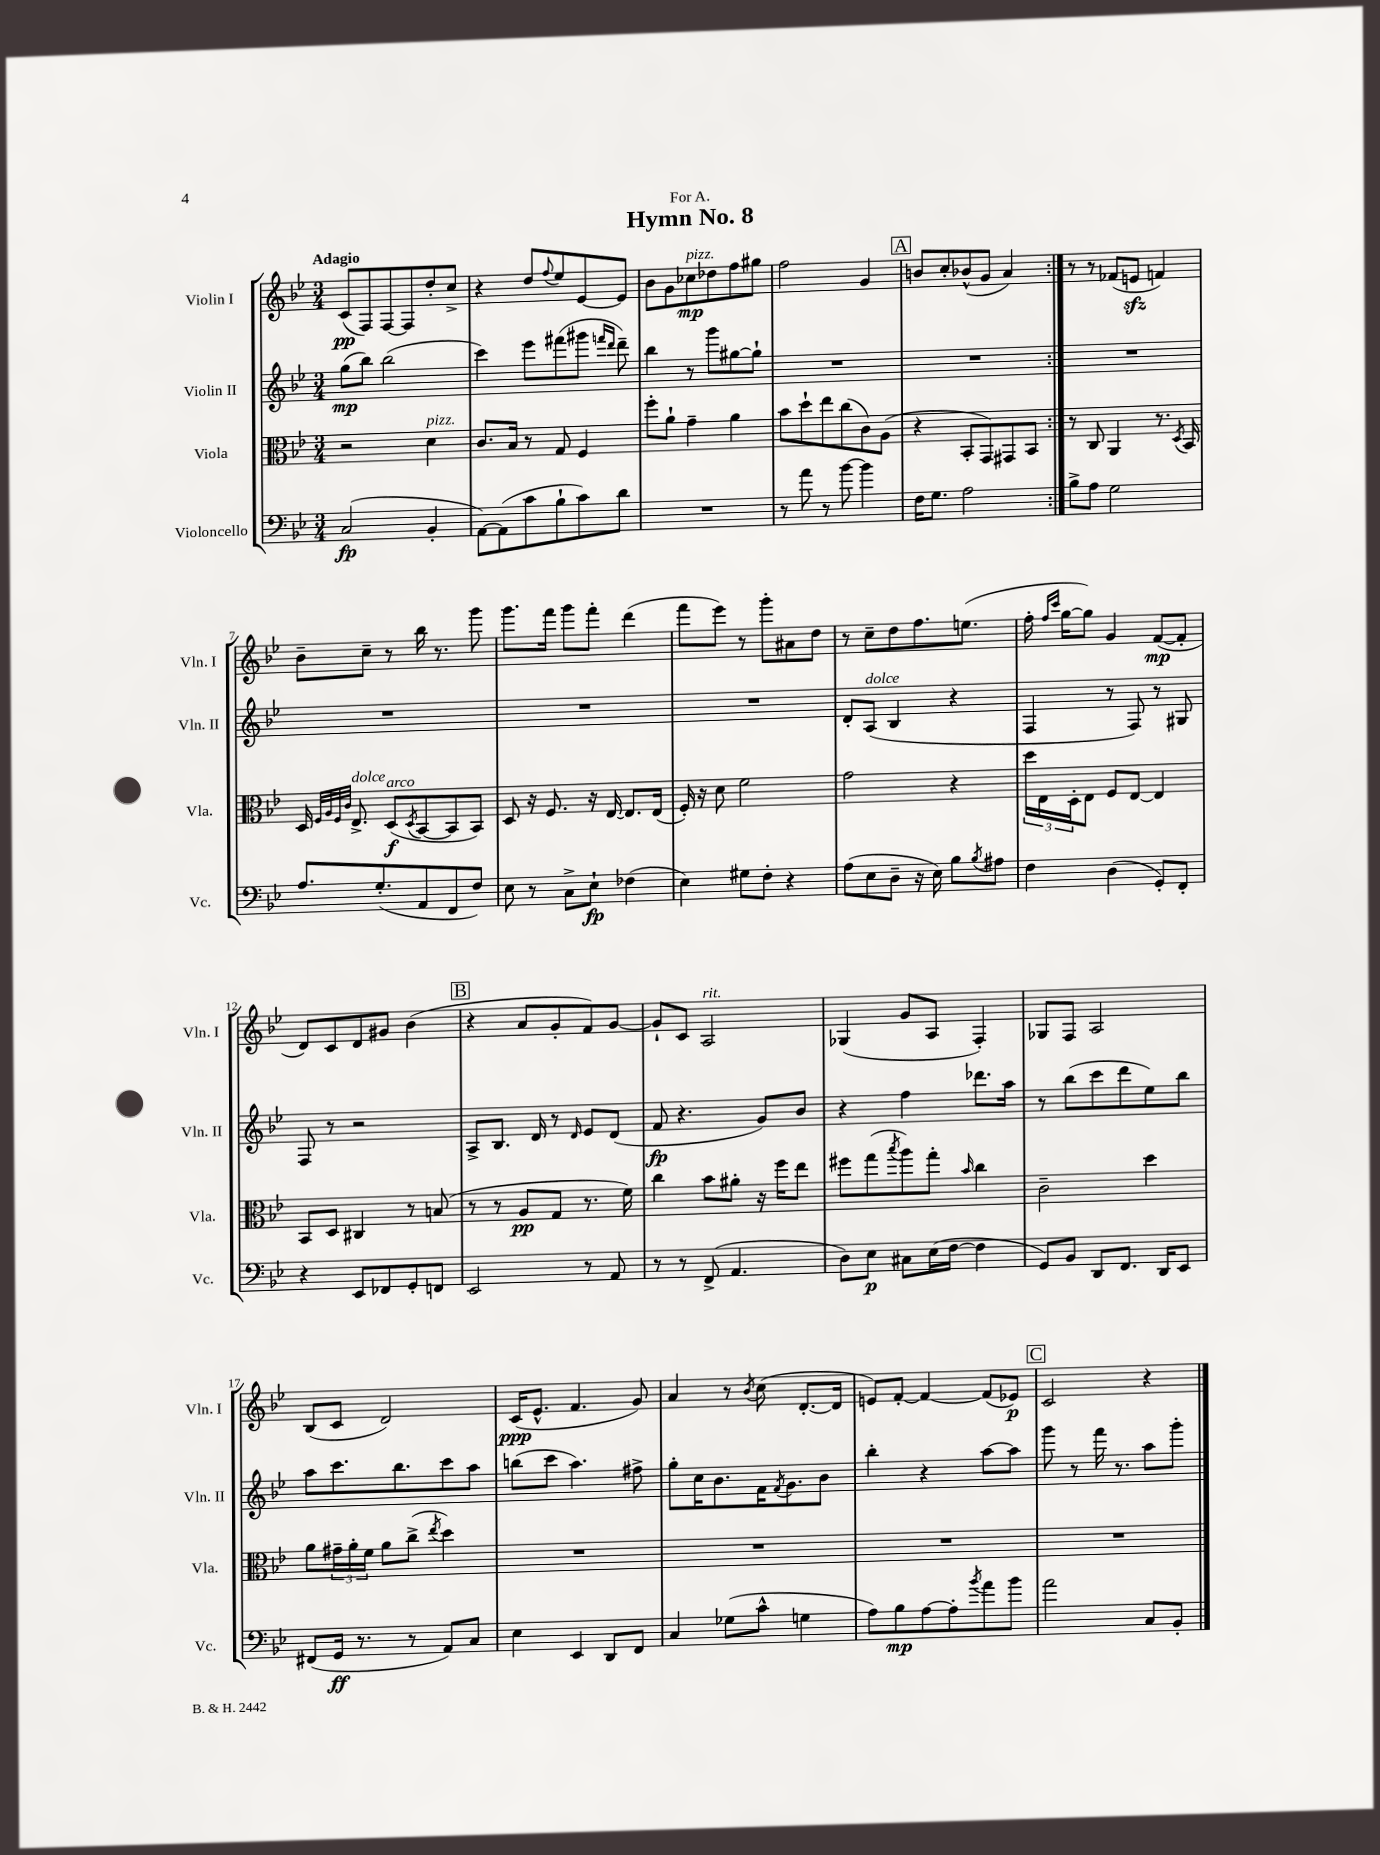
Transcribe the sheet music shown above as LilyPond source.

\header { title = "Hymn No. 8" dedication = "For A." }
<<
\new StaffGroup <<
\new Staff = "s0" \with { instrumentName = "Violin I" shortInstrumentName = "Vln. I" } {
    \clef treble \key bes \major \numericTimeSignature \time 3/4 \tempo "Adagio"
    \repeat volta 2 { c'8\pp( f8) f8~ f8 d''8-. c''8-> |
    r4 d''8 \appoggiatura { f''8 } ees''8 ees'8~ ees'8 |
    bes'8 g'8 ces''8\mp^\markup { \italic "pizz." } des''8 f''8 gis''8 |
    f''2 g'4 |
    \mark \markup { \box "A" } b'8 c''8-. bes'8-^( g'8 a'4) | }
    r8 r8 fes'8( e'8\sfz f'4) |
    bes'8-- c''8-- r8 bes''16 r8. g'''8 |
    g'''8. f'''16 g'''8 f'''8-. d'''4( |
    f'''8 ees'''8) r8 g'''8-. ais'8 d''8 |
    r8 c''8-- d''8 f''8. e''8.( |
    f''16-. \grace { f''16 c'''16 } g''16~ g''8) g'4 f'8~\mp( f'8-. |
    d'8) c'8 d'8 gis'8 bes'4( |
    \mark \markup { \box "B" } r4 a'8 g'8-. f'8) g'8~ |
    g'8-! c'8 a2^\markup { \italic "rit." } |
    ges4( g'8 a8 f4-.) |
    ges8 f8 a2 |
    bes8( c'8 d'2) |
    c'16\ppp( ees'8.-^ f'4. g'8) |
    a'4 r8 \acciaccatura { bes'8 } c''8( d'8.~-. d'16 |
    e'8) f'8~-. f'4~ f'8( ees'8\p) |
    \mark \markup { \box "C" } c'2 r4 \bar "|." |
}
\new Staff = "s1" \with { instrumentName = "Violin II" shortInstrumentName = "Vln. II" } {
    \clef treble \key bes \major \numericTimeSignature \time 3/4
    \repeat volta 2 { g''8\mp( bes''8) bes''2( |
    c'''4) ees'''8 fis'''8( gis'''8 \grace { f'''16 d'''16 } d'''8--) |
    bes''4 r8 g'''8 gis''8~ gis''8-! |
    R2. |
    \mark \markup { \box "A" } R2. | }
    R2. |
    R2. |
    R2. |
    R2. |
    d'8-. a8^\markup { \italic "dolce" }( bes4 r4 |
    f4 r8 f8) r8 gis8 |
    f8 r8 r2 |
    \mark \markup { \box "B" } a8-> bes8. d'16 r8 \grace { d'16 } ees'8 d'8( |
    f'8\fp r4. g'8) bes'8 |
    r4 f''4 des'''8. a''16 |
    r8 bes''8( c'''8 d'''8 ees''8) bes''8 |
    a''8 c'''8. bes''8. c'''8 a''8 |
    b''8( c'''8 a''4.) fis''8-> |
    g''8-. c''16 bes'8. f'16 \acciaccatura { f'8 } g'8. bes'8 |
    bes''4-. r4 a''8~ a''8 |
    \mark \markup { \box "C" } g'''8 r8 f'''16 r8. a''8 g'''8-. \bar "|." |
}
\new Staff = "s2" \with { instrumentName = "Viola" shortInstrumentName = "Vla." } {
    \clef alto \key bes \major \numericTimeSignature \time 3/4
    \repeat volta 2 { r2 d'4^\markup { \italic "pizz." } |
    c'8. bes16 r8 g8 f4 |
    f''8-. a'8-! g'4-- a'4 |
    bes'8 d''8-! ees''8 c''8( c'8) a8( |
    \mark \markup { \box "A" } r4 bes,8-. g,8) gis,8 bes,8 | }
    r8 c8 a,4 r8. \acciaccatura { d8 } bes,16 |
    d16 \grace { f32 a32 f32 c'32 } ees8.->^\markup { \italic "dolce" } d8\f^\markup { \italic "arco" }( \acciaccatura { d8 } bes,8~ bes,8 bes,8) |
    d8 r16 f8. r16 ees16~ ees8. ees16( |
    f16-.) r16 d'8 f'2 |
    g'2 r4 |
    \tuplet 3/2 { d''16 ees16 d16-. } ees8 f8 ees8~ ees4 |
    bes,8 d8 cis4 r8 b8( |
    \mark \markup { \box "B" } r8 r8 a8\pp g8 r8. f'16) |
    c''4 bes'8 ais'8-. r16 f''16 ees''8 |
    fis''8 g''8( \acciaccatura { bes''8 } a''8) g''8-. \grace { bes'16 } c''4 |
    c'2-- d''4 |
    a'8 \tuplet 3/2 { gis'16-- a'16-. f'16 } a'8 c''8->( \acciaccatura { ees''8 } d''4) |
    R2. |
    R2. |
    R2. |
    \mark \markup { \box "C" } R2. \bar "|." |
}
\new Staff = "s3" \with { instrumentName = "Violoncello" shortInstrumentName = "Vc." } {
    \clef bass \key bes \major \numericTimeSignature \time 3/4
    \repeat volta 2 { c2\fp( bes,4-. |
    a,8~) a,8( c'8 bes8-! c'8) d'8 |
    R2. |
    r8 a'8 r8 bes'8~ bes'4 |
    \mark \markup { \box "A" } f16 g8. a2 | }
    bes8-> a8 g2 |
    a8. g8.-.( a,8 f,8 f8) |
    ees8 r8 c8-> ees8-!\fp fes4( |
    ees4) gis8 f8-. r4 |
    a8( ees8 d8-- r16 ees16) bes8 \acciaccatura { bes8 } ais8 |
    f4 d4( g,8-.) f,8-. |
    r4 ees,8 fes,8 g,8-. f,8 |
    \mark \markup { \box "B" } ees,2 r8 a,8 |
    r8 r8 f,8->( a,4. |
    d8) ees8\p cis8 ees16( f16~ f4 |
    g,8) bes,8 d,8 f,8. d,16 ees,8 |
    fis,8( g,16\ff r8. r8 a,8) c8 |
    ees4 ees,4 d,8 f,8 |
    c4 ges8( c'8-^ g4 |
    a8) bes8\mp a8~ a8-. \acciaccatura { bes'8 } a'8 bes'8 |
    \mark \markup { \box "C" } a'2 c8 bes,8-. \bar "|." |
}
>>
>>
